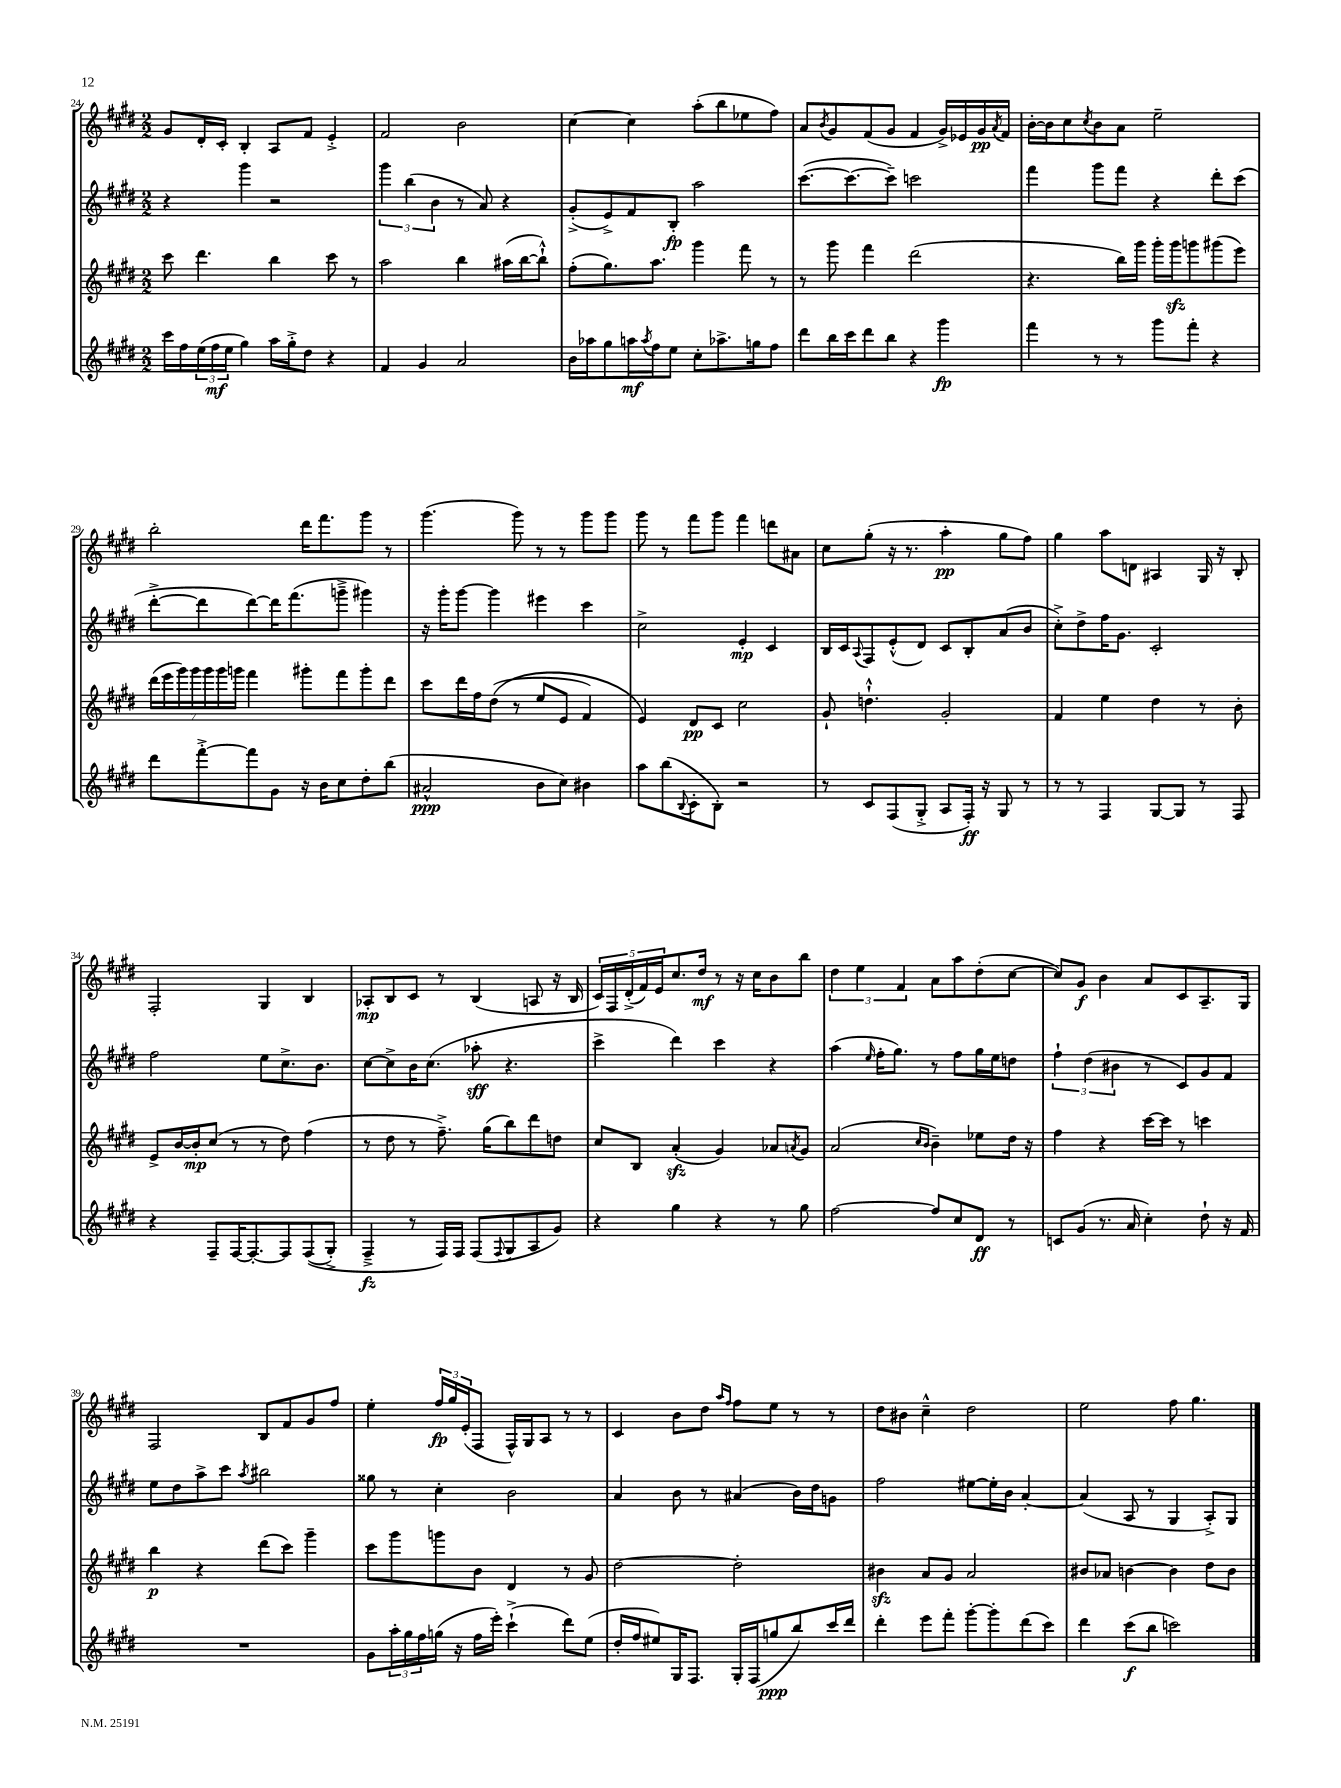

**kern	**kern	**kern	**kern
*staff4	*staff3	*staff2	*staff1
*clefG2	*clefG2	*clefG2	*clefG2
*k[f#c#g#d#]	*k[f#c#g#d#]	*k[f#c#g#d#]	*k[f#c#g#d#]
*M2/2	*M2/2	*M2/2	*M2/2
16ccc#	8ccc#	4r	8g#
16ff#	.	.	.
(24ee	4.ddd#	.	16d#'
24ff#	.	.	.
.	.	.	16c#'
24ee	.	.	.
4gg#)	.	4ggg#	4B'
16aa	4bb	2r	8A
16gg#'^	.	.	.
8dd#	.	.	8f#
4r	8ccc#	.	4e'^
.	8r	.	.
=	=	=	=
4f#	2aa	6ggg#	2f#
.	.	(6bb	.
4g#	.	.	.
.	.	6b	.
2a	4bb	8r	2b
.	.	8a)	.
.	(16aa#	4r	.
.	[16bb	.	.
.	8bb`^^])	.	.
=	=	=	=
16b	(8ff#'	(8g#'^	[4cc#
16aa-	.	.	.
8gg#	8.gg#)	8e^)	.
16aa	.	8f#	4cc#]
8qaa	.	.	.
16ff#	8.aa	.	.
8ee	.	8B'	.
8cc#'	4ggg#	2aa	(8aa'
8.aa-^	.	.	8bb
.	8fff#	.	8ee-
16gg	.	.	.
8ff#	8r	.	8ff#)
=	=	=	=
8ddd#	8r	([8.ccc#	8a
.	.	.	8qb
16bb	8ggg#	.	8g#
16ccc#	.	8.ccc#_	.
8ddd#	4fff#	.	(8f#
8bb	.	8ccc#~])	8g#
4r	(2ddd#	2ccc	4f#
4ggg#	.	.	16g#^)
.	.	.	16e-
.	.	.	16g#
.	.	.	8qa
.	.	.	16f#
=	=	=	=
4fff#	4.r	4fff#	[16b'
.	.	.	16b]
.	.	.	8cc#
.	.	.	8qcc#
8r	.	8ggg#	8b
8r	16bb)	8fff#	8a
.	16ggg#	.	.
8ggg#	16ggg#'	4r	2ee~
.	16ggg#	.	.
8fff#'	8ggg	.	.
4r	(8ggg#	8ddd#'	.
.	8eee)	(8ccc#	.
=	=	=	=
8ddd#	(28ddd#	[8ddd#'^	2bb'
.	28eee	.	.
.	28ggg#)	.	.
.	28ggg#	.	.
[8fff#'^	.	8ddd#]	.
.	28ggg#	.	.
.	28ggg#	.	.
.	28ggg	.	.
8fff#]	4fff#	[8ddd#)	.
8g#	.	16ddd#]	.
.	.	(8.fff#	.
16r	8ggg#'	.	16ddd#
16b	.	.	8.fff#
8cc#	8fff#	8ggg~^	.
8dd#'	8ggg#'	4ggg#)	8ggg#
(8bb	8ddd#	.	8r
=	=	=	=
2a#^^	8ccc#	16r	(4.ggg#
.	.	16ggg#'	.
.	16ddd#	[8ggg#	.
.	16ff#	.	.
.	&((8dd#	4ggg#]	.
.	8r	.	8ggg#)
8b	8ee	4eee#	8r
8cc#)	8e	.	8r
4b#	4f#)	4ccc#	8ggg#
.	.	.	8ggg#
=	=	=	=
8aa	4e&)	2cc#^	8ggg#
(8bb	.	.	8r
8qqB	.	.	.
8c#'	8d#	.	8fff#
8B')	8c#	.	8ggg#
2r	2cc#	4e'	4fff#
.	.	4c#	8ddd
.	.	.	8a#
=	=	=	=
8r	8g#`	16B	8cc#
.	.	16c#	.
.	.	8qqA	.
8c#	4.dd`^^	8F#	(8gg#'
(8F#	.	(8e'^^	16r
.	.	.	8.r
8G#'^	.	8d#)	.
8A	2g#'	8c#	4aa'
16F#')	.	8B'	.
16r	.	.	.
8G#	.	(8a	8gg#
8r	.	8b	8ff#)
=	=	=	=
8r	4f#	8cc#'^)	4gg#
8r	.	8dd#^	.
4F#	4ee	16ff#	8aa
.	.	8.g#	.
.	.	.	8d
[8G#	4dd#	2c#'	4A#
8G#]	.	.	.
8r	8r	.	16G#
.	.	.	16r
8F#	8b'	.	8B'
=	=	=	=
4r	8e^	2ff#	2F#'
.	[16b	.	.
.	16b']	.	.
8F#~	(8cc#	.	.
[16F#	8r	.	.
8.F#'_	.	.	.
.	8r	8ee	4G#
8F#]	8dd#)	8.cc#^	.
&((8F#	(4ff#	.	4B
.	.	8.b	.
8G#'^)	.	.	.
=	=	=	=
4F#~^	8r	[8cc#	8A-'
.	8dd#	8cc#^]	8B
8r	8r	16b	8c#
.	.	(8.cc#	.
16F#&)	8.ff#~^)	.	8r
16F#	.	.	.
(8F#	.	8aa-'	(4B
.	(16gg#	.	.
8qqF#	.	.	.
8G#	8bb)	4.r	.
8A	8ddd#	.	8A
8g#)	8dd	.	16r
.	.	.	16B
=	=	=	=
4r	8cc#	4ccc#^	20c#)
.	.	.	20F#
.	.	.	(20d#'^
.	8B	.	.
.	.	.	20f#)
.	.	.	20e
4gg#	(4a'	4ddd#)	8.cc#
.	.	.	16dd#
4r	4g#)	4ccc#	8r
.	.	.	16r
.	.	.	16cc#
8r	8a-	4r	8b
.	8qa	.	.
8gg#	8g#	.	8bb
=	=	=	=
[2ff#	(2a	(4aa	6dd#
.	.	.	6ee
.	.	16qqee	.
.	.	16ff#'	.
.	.	8.gg#)	.
.	.	.	6f#
.	16qqcc#	.	.
.	16qqb	.	.
8ff#]	4b~)	8r	8a
8cc#	.	8ff#	8aa
8d#	8ee-	16gg#	(8dd#'
.	.	16ee	.
8r	16dd#	8dd	[8cc#
.	16r	.	.
=	=	=	=
8c	4ff#	6ff#`	8cc#])
(8g#	.	.	8g#
.	.	(6dd#	.
8.r	4r	.	4b
.	.	6b#	.
16a	.	.	.
4cc#')	[16ccc#	8r	8a
.	16ccc#]	.	.
.	8r	8c#)	8c#
8dd#`	4ccc	8g#	8.A~
16r	.	8f#	.
16f#	.	.	16G#
=	=	=	=
1r	4bb	8ee	2F#
.	.	8dd#	.
.	4r	8aa^	.
.	.	8ccc#	.
.	.	8qaa	.
.	(8ddd#	2bb#	8B
.	8ccc#)	.	8f#
.	4ggg#~	.	8g#
.	.	.	8ff#
=	=	=	=
8g#	8ccc#	8gg##	4ee'
24aa'	8ggg#	8r	.
24gg#	.	.	.
24ff#	.	.	.
(16gg	8ggg	4cc#'	24ff#
.	.	.	24gg#
16r	.	.	.
.	.	.	(24e'
16ff#	8b	.	8F#
16eee')	.	.	.
(4ccc#`^	4d#	2b	16F#^^)
.	.	.	16G#
.	.	.	8A
8ddd#)	8r	.	8r
(8ee	8g#	.	8r
=	=	=	=
16dd#'	[2dd#	4a	4c#
16ff#	.	.	.
8ee#)	.	.	.
16G#	.	8b	8b
8.F#	.	.	.
.	.	8r	8dd#
.	.	.	16qqaa
.	.	.	16qqff#
16G#'	2dd#']	(4a#	8ff#
(16F#	.	.	.
8gg	.	.	8ee
8bb)	.	16b)	8r
.	.	16dd#	.
16ccc#	.	8g	8r
16ddd#	.	.	.
=	=	=	=
4ddd#'	4b#	2ff#	8dd#
.	.	.	8b#
8eee	8a	.	4cc#~^^
8fff#'	8g#	.	.
[8ggg#'	2a	[8ee#	2dd#
8ggg#']	.	16ee#']	.
.	.	16b	.
(8ddd#	.	[4a'	.
8ccc#)	.	.	.
=	=	=	=
4ddd#	8b#	(4a]	2ee
.	8a-	.	.
(8ccc#	[4b	8A	.
8bb	.	8r	.
2ccc)	4b]	4G#	8ff#
.	.	.	4.gg#
.	8dd#	8A'^)	.
.	8b	8G#	.
==	==	==	==
*-	*-	*-	*-
